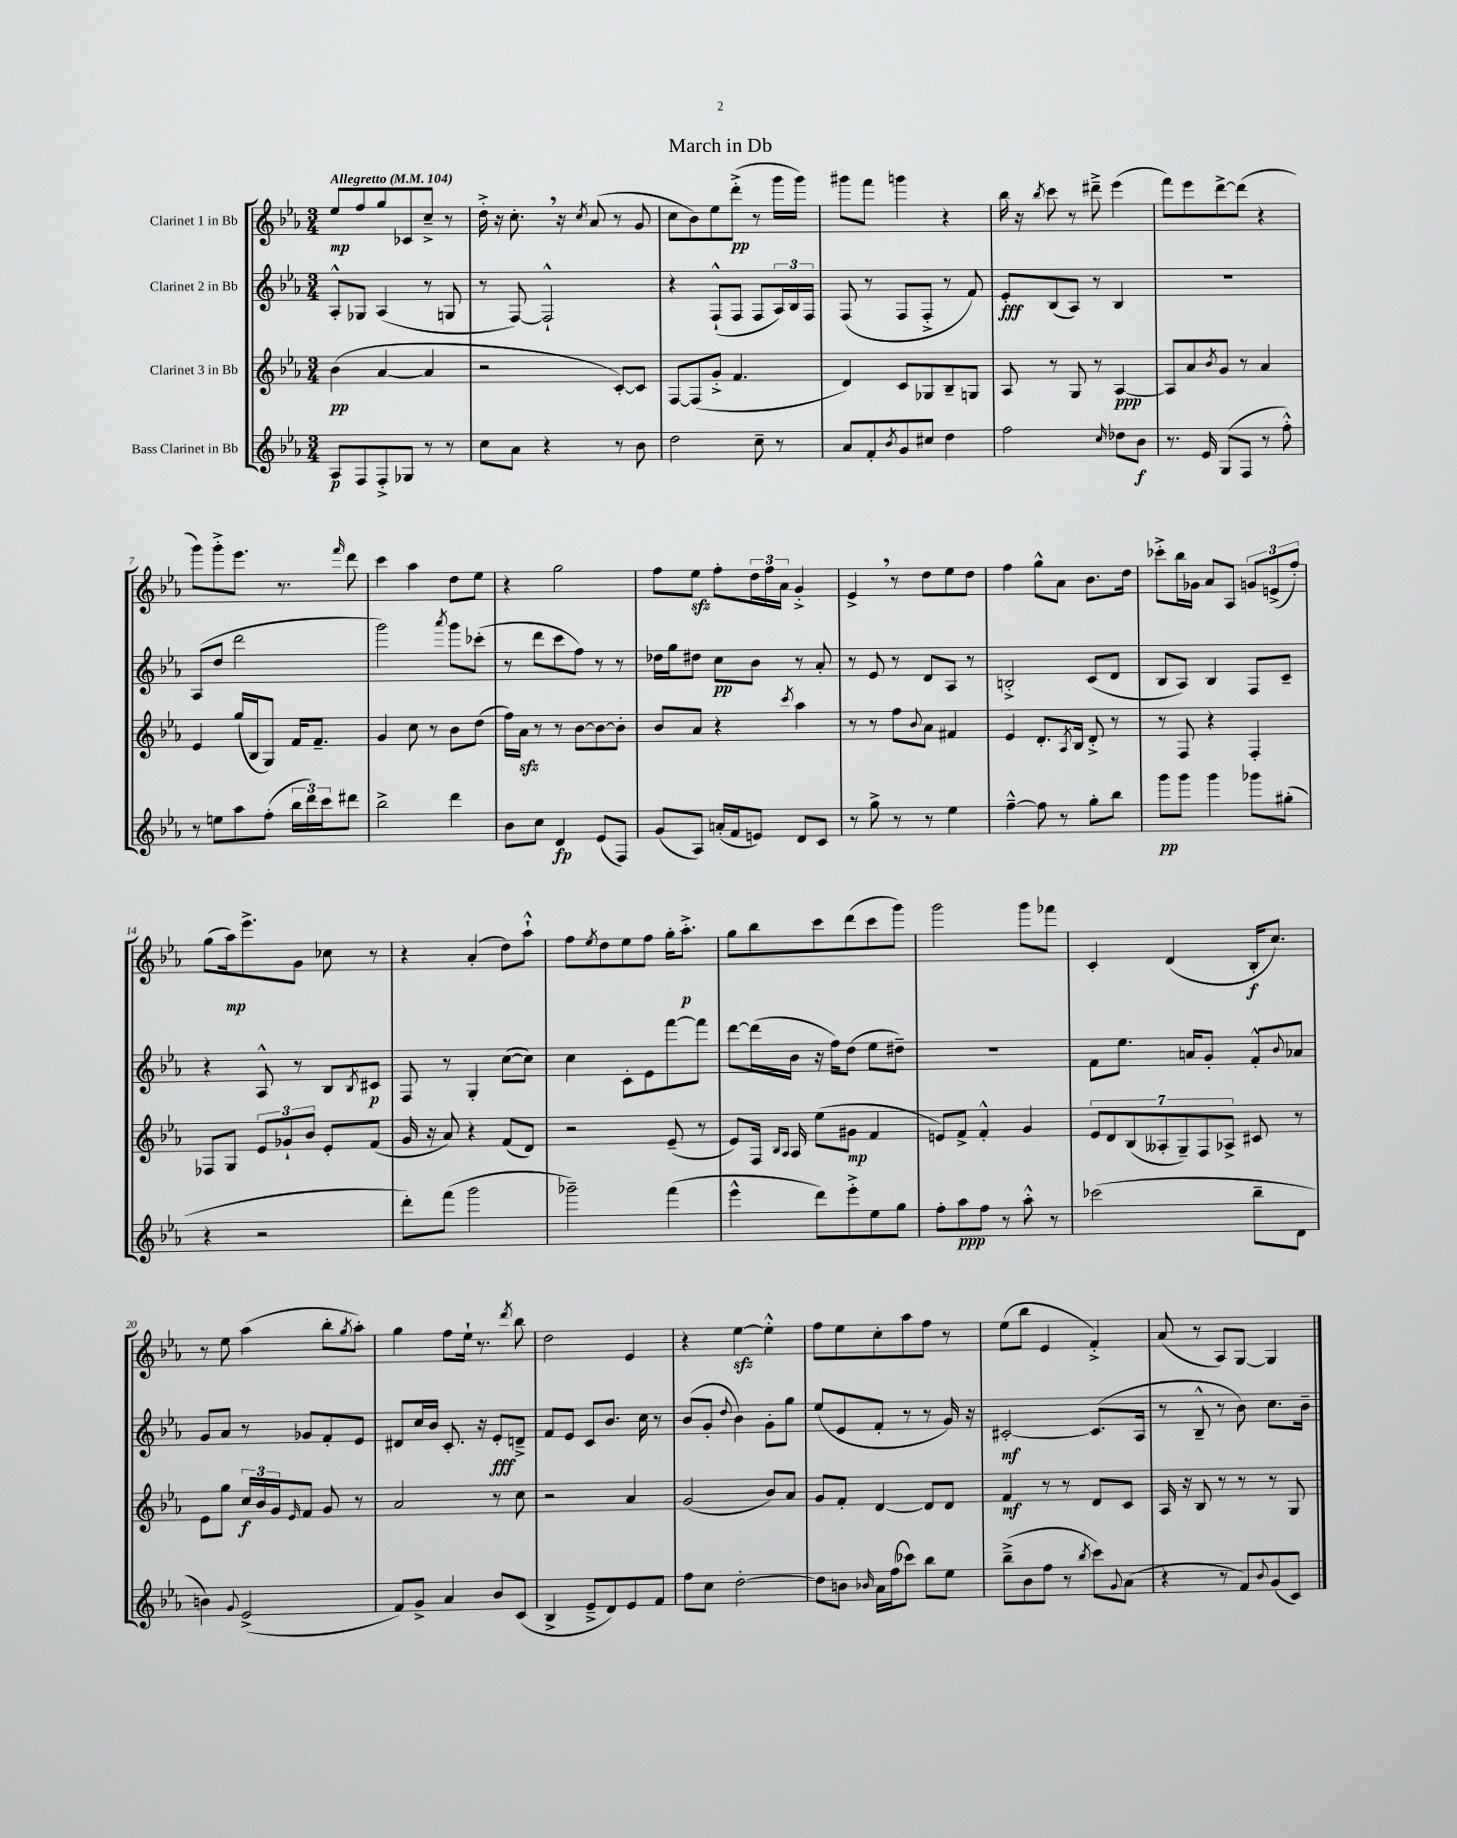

**kern	**kern	**kern	**kern
*staff4	*staff3	*staff2	*staff1
*clefG2	*clefG2	*clefG2	*clefG2
*k[b-e-a-]	*k[b-e-a-]	*k[b-e-a-]	*k[b-e-a-]
*M3/4	*M3/4	*M3/4	*M3/4
*MM104	*MM104	*MM104	*MM104
8A-	(4b-	8A-'^^	8ee-
8F	.	8G-	8ff
8F'^	[4a-	(4A-	8gg
8G-	.	.	8c-
8r	4a-]	8r	8cc~^
8r	.	8G	8r
=	=	=	=
8cc	2r	8r	16dd'^
.	.	.	16r
8a-	.	[8F)	8.cc'
4r	.	2F`^^]	.
.	.	.	16r
.	.	.	8qcc
.	.	.	(8a-
8r	[8c')	.	8r
8b-	8c]	.	8g
=	=	=	=
2dd	[8F	4r	8cc
.	(8F]	.	8b-)
.	8g'^	(8F`^^	8ee-
.	4.f	8F	(8ddd'^
8cc~	.	8F	8r
8r	.	24A-)	16ggg
.	.	24B-	.
.	.	.	16ggg)
.	.	24F	.
=	=	=	=
8a-	4d)	(8F	8ggg#
8f'	.	8r	8fff
8qb-	.	.	.
8g	8c	8F	4ggg
8cc#	8G-	8F'^	.
4dd	8B-~	8r	4r
.	8G	8f)	.
=	=	=	=
2ff	8A-	8e-'	16bb-
.	.	.	16r
.	.	.	8qbb-
.	8r	(8B-	8ccc
.	8G	8A-)	8r
.	8r	8r	8ddd#~^
16qqcc	.	.	.
8dd-	[4A-	4B-	(4eee-
8b-	.	.	.
=	=	=	=
8.r	8A-]	2.r	8fff)
.	8a-	.	8eee-
16e-	.	.	.
.	8qb-	.	.
(8G	8g	.	[8ddd^
8F	8r	.	(8ddd]
8r	4a-	.	4r
8ff'^^)	.	.	.
=	=	=	=
8r	4e-	(8A-	8ggg)
8ee	.	8dd	8ggg'^
8aa-	(16gg	2ddd	8.eee-
.	16B-	.	.
(8ff'	8G)	.	.
.	.	.	8.r
24bb-	16f	.	.
24ddd)	.	.	.
.	8.f~	.	.
24ccc	.	.	.
.	.	.	16qqfff
8ddd#	.	.	8ddd
=	=	=	=
2bb-^	4g	2ggg)	4ccc
.	8cc	.	4aa-
.	8r	.	.
.	.	8qaaa-	.
4ddd	8b-	8ggg	8dd
.	(8dd	(8ccc-'	8ee-
=	=	=	=
8b-	16ff)	8r	4r
.	16a-	.	.
8cc	8r	8ddd	.
4d	8r	8ccc	2gg
.	[8b-	8ff)	.
(8e-	8b-_	8r	.
8F)	8b-']	8r	.
=	=	=	=
(8g	8b-	16dd-	8ff
.	.	16gg	.
8A-)	8a-	8dd#	8ee-
(16a'	4r	8cc	8ff'
16f	.	.	.
8e)	.	8b-	24dd
.	.	.	24ff
.	.	.	24a-
.	8qccc	.	.
8d	4aa-	8r	4g'^
8c	.	8a-'	.
=	=	=	=
8r	8r	8r	4e-^
8gg^	8r	8e-	.
8r	8ff	8r	8r
.	8qqb-	.	.
8r	8a-	8d	8dd
4ee-	4f#	8A-	8ee-
.	.	8r	8dd
=	=	=	=
[4ff~^^	4e-	2B'^	4ff
8ff]	8.d'	.	8gg^^
8r	.	.	8a-
.	8qA-	.	.
.	16B-	.	.
8gg'	8d'^	(8c	8.b-
8bb-	8r	8d	.
.	.	.	16dd
=	=	=	=
8ggg	8r	8B-	8ccc-'^
8ggg	8F	8A-)	16bb-
.	.	.	16g-
4ggg	4r	4B-	8a-
.	.	.	8A-
8ggg-	4F'	8F	12g
.	.	.	(12e^
(8gg#'	.	8c~	.
.	.	.	12ff')
=	=	=	=
4r	8F-	4r	(8gg
.	8G	.	16aa-)
.	.	.	8.eee-^
2r	12e-	8A-^^	.
.	12g-`	.	.
.	.	8r	8g
.	12b-	.	.
.	8e-'	8B-	8cc-
.	.	8qB-	.
.	(8f	8c#	8r
=	=	=	=
8ddd')	16g	8F	4r
.	16r	.	.
(8fff	8a-)	8r	.
2ggg	4r	4G'	(4a-'
.	(8f	([8cc	8dd)
.	8d)	8cc])	8aa-`^^
=	=	=	=
2ggg-~)	2r	4cc	8ff
.	.	.	8qee-
.	.	.	8dd
.	.	8c'	8ee-
.	.	8e-	8ff
(4fff	(8e-~	[8fff	16gg'
.	.	.	8.aa-'^
.	8r	8fff]	.
=	=	=	=
4eee-^^	8e-)	[8ddd	8gg
.	16F	(16ddd]	8bb-
.	16qqB-	.	.
.	16qqA-	.	.
.	16A-	16b-	.
8ddd)	(8ee-	16r	8ccc
.	.	16ff)	.
8eee-'^	8g#	(8dd	(8ddd
8ee-	4f	8ee-	8ccc
8gg	.	8dd#~)	8ggg)
=	=	=	=
8ff'	8e)	2.r	2ggg
8aa-	8f^	.	.
8ff	4f'^^	.	.
8r	.	.	.
8aa-'^^	4g	.	8ggg
8r	.	.	8fff-
=	=	=	=
(2ccc-	14e-	8f	4c'
.	14d	.	.
.	.	8.ee-	.
.	(14B-	.	.
.	14A--'	.	.
.	.	.	(4d
.	14G~)	.	.
.	.	16a	.
.	14F	.	.
.	.	8g'	.
.	14A-^	.	.
8bb-~	8c#	8f'^^	16B-'
.	.	.	8.cc)
.	.	8qqb-	.
8d	8r	8a-	.
=	=	=	=
4b)	8e-	8g	8r
.	8gg	8a-	8ee-
8qqg	.	.	.
(2e-^	24cc	8r	(4aa-
.	24b-	.	.
.	24g	.	.
.	16qqe-	.	.
.	8f	8g-	.
.	8g	8f'	8bb-'
.	.	.	8qgg
.	8r	8e-	8aa-')
=	=	=	=
8f)	2a-	8d#	4gg
8g^	.	16cc	.
.	.	16b-	.
4a-	.	8.c'	8ff
.	.	.	16ee-`
.	.	16r	8.r
8b-	8r	8e-'	.
.	.	.	8qddd
(8c	8cc	8d~^	8bb-
=	=	=	=
4B-^	2r	8f	2dd
.	.	8e-	.
8e-~^	.	8c	.
8d)	.	8.b-	.
8e-	4a-	.	4e-
.	.	16cc	.
8f	.	8r	.
=	=	=	=
8ff	(2g	(8b-	4r
8cc	.	8g'	.
.	.	8qqdd	.
[2dd'	.	4b-)	[4ee-
.	8b-)	8g'	4ee-'^^]
.	8a-	8gg	.
=	=	=	=
8dd]	8g	(8ee-	8ff
8b	8f'	8e-	8ee-
16qqb-	.	.	.
16a-	[4d	8f'	8cc'
(16ff	.	.	.
8ccc-)	.	8r	8aa-
8bb-	8d]	8r	8ff
8ee-	8d	16g)	8r
.	.	16r	.
=	=	=	=
(8bb-~^	4f	[2c#'	(8ee-
8b-	.	.	8bb-
8ff	8r	.	4e-
8r	8r	.	.
8qbb-	.	.	.
8ccc)	8d	(8.c#]	4f'^)
8qqg	.	.	.
(8a-	8c	.	.
.	.	16A-	.
=	=	=	=
4r	16A-	8r	(8a-
.	16r	.	.
.	8B-	8B-~^^	8r
8r	8r	8r	8A-)
8f)	8r	8b-)	[8G
8qqb-	.	.	.
(8g	8r	8.cc	4G]
8c)	8G	.	.
.	.	16b-~	.
==	==	==	==
*-	*-	*-	*-
